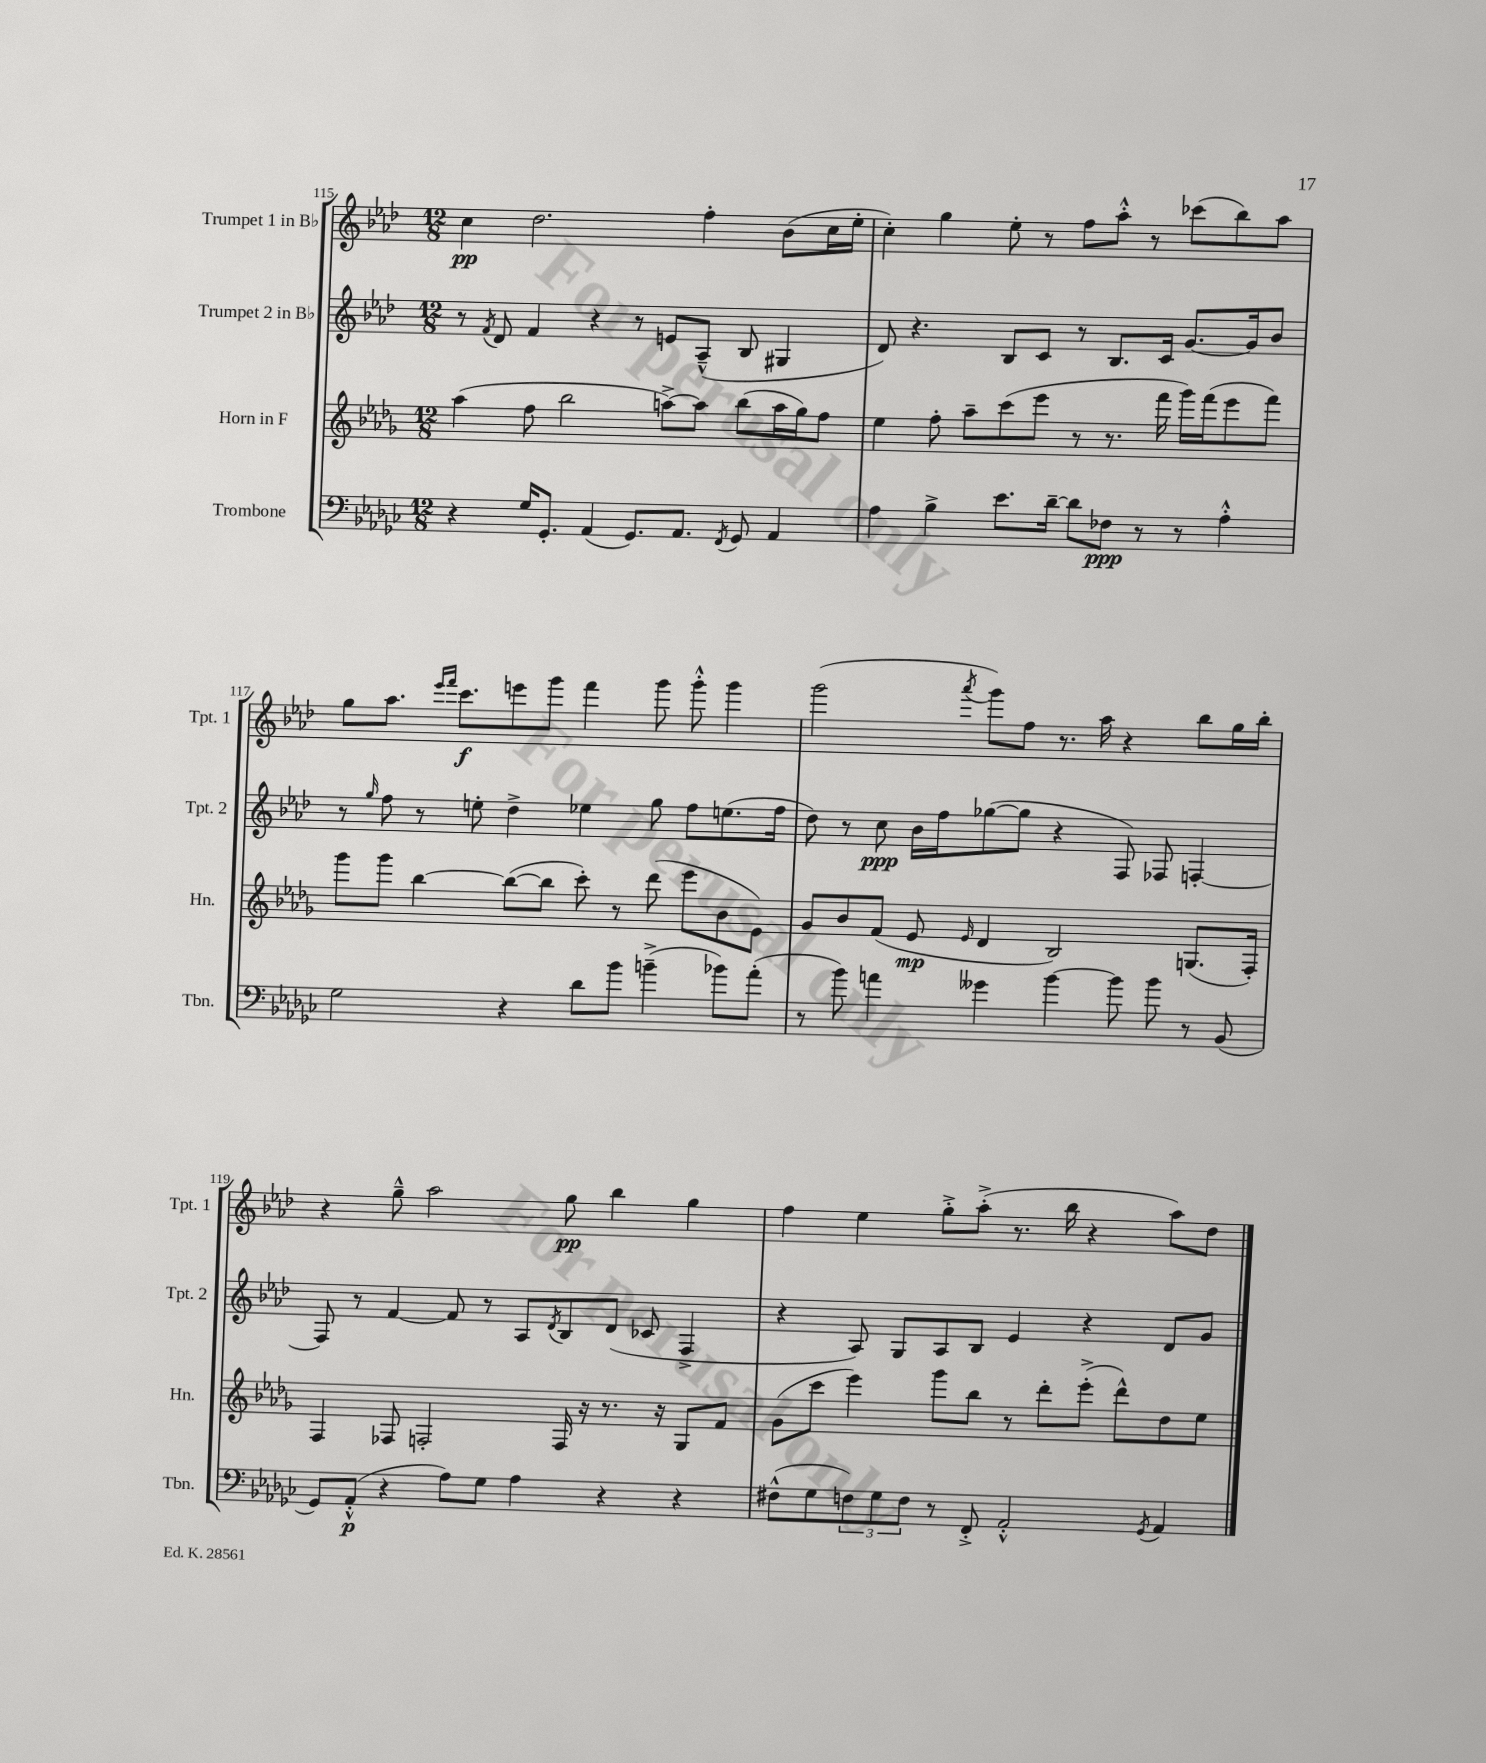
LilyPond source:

<<
\new StaffGroup <<
\new Staff = "s0" \with { instrumentName = "Trumpet 1 in Bb" shortInstrumentName = "Tpt. 1" } {
    \clef treble \key aes \major \numericTimeSignature \time 12/8
    c''4\pp des''2. f''4-. bes'8( c''16 ees''16-. |
    c''4-.) g''4 ees''8-. r8 f''8 aes''8-.-^ r8 ces'''8( bes''8) aes''8 |
    g''8 aes''8. \grace { ees'''16 f'''16 } c'''8.\f e'''8 g'''8 f'''4 g'''8 g'''8-.-^ g'''4 |
    g'''2( \acciaccatura { aes'''8 } g'''8) f''8 r8. aes''16 r4 bes''8 g''16 bes''16-. |
    r4 g''8---^ aes''2 g''8\pp bes''4 g''4 |
    f''4 ees''4 g''8-.-> aes''8-.->( r8. bes''16 r4 aes''8) des''8 \bar "|." |
}
\new Staff = "s1" \with { instrumentName = "Trumpet 2 in Bb" shortInstrumentName = "Tpt. 2" } {
    \clef treble \key aes \major \numericTimeSignature \time 12/8
    r8 \acciaccatura { f'8 } des'8 f'4 r4 r8 e'8 aes8---^( bes8 gis4 |
    des'8) r4. bes8 c'8 r8 bes8. c'16 g'8.~ g'16 bes'8 |
    r8 \grace { g''16 } f''8 r8 e''8-. des''4-> ees''4 g''8 f''8 e''8.( f''16 |
    des''8) r8 c''8\ppp bes'16 f''16 ges''8~( ges''8 r4 f8) fes8 f4~-. |
    f8 r8 f'4~ f'8 r8 aes8 \acciaccatura { des'8 } bes8 des'8( ces'8 f4-> |
    r4 aes8) g8 aes8 bes8 ees'4 r4 des'8 g'8 \bar "|." |
}
\new Staff = "s2" \with { instrumentName = "Horn in F" shortInstrumentName = "Hn." } {
    \clef treble \key des \major \numericTimeSignature \time 12/8
    aes''4( f''8 bes''2 a''8~->) a''8 bes''8( a''16 ges''16) f''8 |
    ees''4 f''8-. aes''8-- c'''8( ees'''8 r8 r8. f'''16 ges'''16) f'''16( ees'''8 f'''8) |
    ges'''8 ges'''8 bes''4~ bes''8~( bes''8 c'''8-.) r8 des'''8( ees'''8 bes'8 ees'8) |
    ges'8 bes'8 f'8( ees'8\mp \grace { ees'16 } des'4 bes2) g8.( f16-.) |
    f4 fes8 f2-. f16 r16 r8. r16 ges8 f'8 |
    ges'8( c'''8 ees'''4) ges'''8 bes''8 r8 des'''8-. ees'''8-.->( des'''8-^) des''8 ees''8 \bar "|." |
}
\new Staff = "s3" \with { instrumentName = "Trombone" shortInstrumentName = "Tbn." } {
    \clef bass \key ges \major \numericTimeSignature \time 12/8
    r4 ges16 ges,8.-. aes,4( ges,8.) aes,8. \acciaccatura { f,8 } ges,8 aes,4 |
    aes4 bes4-> ees'8. des'16~-- des'8 fes8\ppp r8 r8 aes4-.-^ |
    ges2 r4 des'8 bes'8 b'4--->( bes'8) aes'8-.( |
    r8 bes'8) a'4 geses'4 bes'4~ bes'8 bes'8 r8 bes,8( |
    ges,8) aes,8-.-^\p( r4 aes8) ges8 aes4 r4 r4 |
    fis8-^( ges8 \tuplet 3/2 { f8) ges8 f8 } r8 f,8-.-> aes,2-.-^ \acciaccatura { ges,8 } aes,4 \bar "|." |
}
>>
>>
\layout { \context { \Score currentBarNumber = #115 } }
